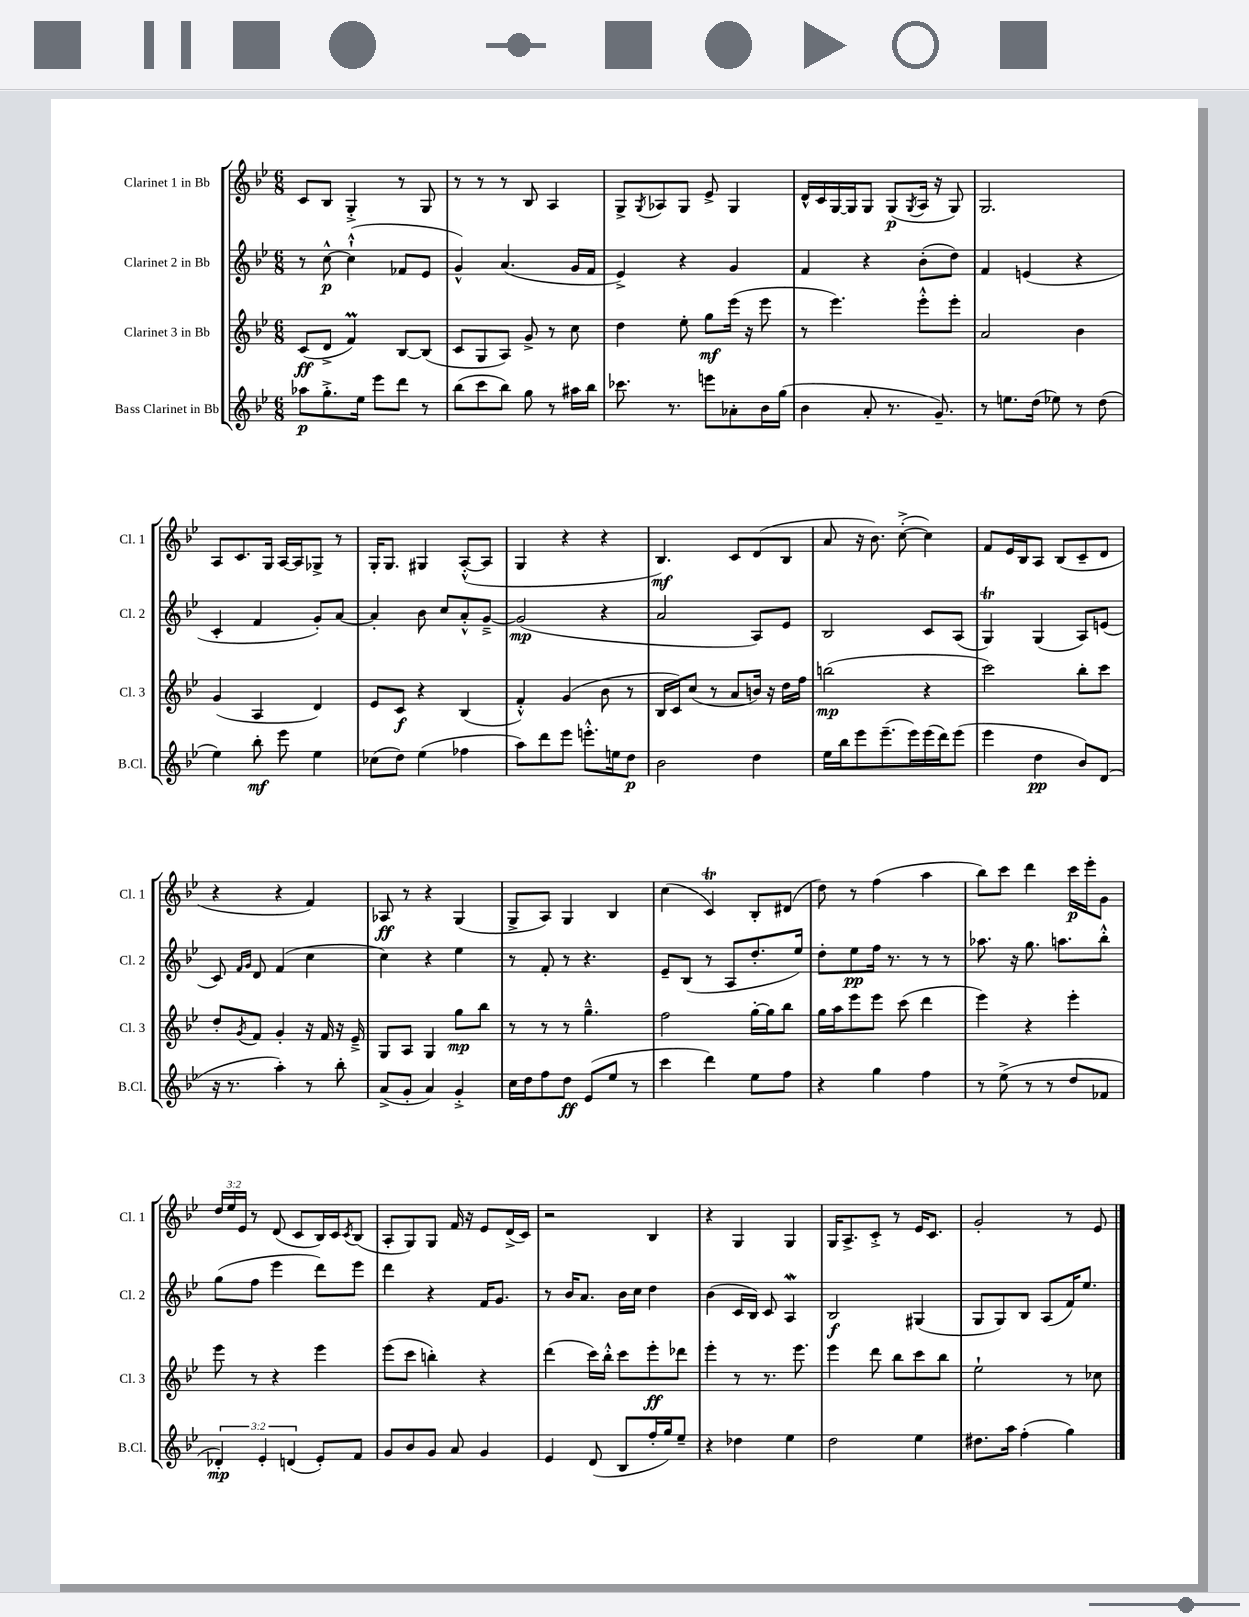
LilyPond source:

<<
\new StaffGroup <<
\new Staff = "s0" \with { instrumentName = "Clarinet 1 in Bb" shortInstrumentName = "Cl. 1" } {
    \clef treble \key bes \major \numericTimeSignature \time 6/8 \override Staff.TupletNumber.text = #tuplet-number::calc-fraction-text
    c'8 bes8 g4-.-> r8 g8 |
    r8 r8 r8 bes8 a4 |
    g8-> \acciaccatura { g8 } aes8 g8 ees'8-> g4 |
    d'16-^ c'16 g16~ g16 g8 g8\p( \acciaccatura { g8 } a16 r16 g8) |
    g2. |
    a8 c'8. g16 a16~ a16 ges8-> r8 |
    g16-. g8. gis4 a8~-.-^( a8 |
    g4 r4 r4 |
    bes4.\mf) c'8 d'8( bes8 |
    a'8 r16 bes'8.) c''8~-.->( c''4) |
    f'8 ees'16 bes16 a8 bes8( c'8-- d'8 |
    r4 r4 f'4) |
    aes8\ff r8 r4 g4( |
    g8-> a8) g4 bes4 |
    c''4( c'4\trill) bes8-. dis'8( |
    d''8) r8 f''4( a''4 |
    bes''8) c'''8 d'''4 c'''16\p ees'''16-. g'8 |
    \tuplet 3/2 { d''16 ees''16 ees'16 } r8 d'8( c'8 bes16) c'16 \acciaccatura { c'8 } bes8( |
    a8-. g8) g8 f'16 r16 ees'8 d'16->( c'16) |
    r2 bes4 |
    r4 g4 g4 |
    g16 a8.-> c'8-.-> r8 ees'16 c'8. |
    g'2-. r8 ees'8 \bar "|." |
}
\new Staff = "s1" \with { instrumentName = "Clarinet 2 in Bb" shortInstrumentName = "Cl. 2" } {
    \clef treble \key bes \major \numericTimeSignature \time 6/8
    r8 c''8~-^\p c''4-!-^( fes'8 ees'8 |
    g'4-^) a'4.( g'16 f'16 |
    ees'4->) r4 g'4 |
    f'4 r4 bes'8-.( d''8) |
    f'4 e'4( r4 |
    c'4-. f'4 g'8-.) a'8~ |
    a'4-. bes'8 c''8 a'8-.-^ g'8~---> |
    g'2\mp( r4 |
    a'2 a8) ees'8 |
    bes2 c'8 a8( |
    g4\trill) g4( a8) e'8( |
    c'8) \grace { f'16 g'16 } d'8 f'4( c''4 |
    c''4) r4 ees''4 |
    r8 f'8-. r8 r4. |
    ees'8-- bes8( r8 a8 d''8.-. ees''16) |
    d''8-. ees''8\pp f''16 r8. r8 r8 |
    aes''8. r16 g''8. a''8. bes''8-.-^ |
    g''8( f''8 ees'''4 d'''8) ees'''8 |
    d'''4 r4 f'16 g'8. |
    r8 bes'16 a'8. bes'16 c''16 d''4 |
    bes'4( c'16 bes16) c'8 a4\mordent |
    bes2\f gis4( |
    g8 g8) bes8 a8( f'16) ees''8. \bar "|." |
}
\new Staff = "s2" \with { instrumentName = "Clarinet 3 in Bb" shortInstrumentName = "Cl. 3" } {
    \clef treble \key bes \major \numericTimeSignature \time 6/8
    c'8\ff( d'8-> f'4\prall) bes8~ bes8( |
    c'8 g8 a8) g'8-> r8 c''8 |
    d''4 ees''8-. g''8\mf ees'''16( r16 ees'''8 |
    r8 ees'''4.) ees'''8-.-^ ees'''8-. |
    a'2 bes'4 |
    g'4( a4 d'4) |
    ees'8 c'8\f r4 bes4( |
    f'4-.-^) g'4( bes'8 r8 |
    bes16 c'16) c''8( r8 a'8 b'16) r16 d''16 f''16 |
    b''2\mp( r4 |
    c'''2) bes''8-. c'''8 |
    d''8-. \acciaccatura { g'8 } f'8 g'4-. r16 f'16 r16 ees'16---> |
    g8 a8 g4 g''8\mp bes''8 |
    r8 r8 r8 g''4.---^ |
    f''2 g''16~-. g''16 bes''8 |
    g''16 a''16 ees'''8 ees'''8 c'''8( d'''4 |
    ees'''4) r4 ees'''4-. |
    ees'''8 r8 r4 ees'''4 |
    ees'''8( c'''8 b''4-.) r4 |
    d'''4( c'''16) bes''16-.-^ c'''8 ees'''8-.\ff des'''8 |
    ees'''4-. r8 r8. ees'''8. |
    ees'''4 d'''8 bes''8 c'''8 bes''8 |
    ees''2-! r8 ces''8 \bar "|." |
}
\new Staff = "s3" \with { instrumentName = "Bass Clarinet in Bb" shortInstrumentName = "B.Cl." } {
    \clef treble \key bes \major \numericTimeSignature \time 6/8 \override Staff.TupletNumber.text = #tuplet-number::calc-fraction-text
    aes''8\p g''8.-.-> ees''16 ees'''8 d'''8 r8 |
    bes''8( c'''8 bes''8) g''8 r8 ais''16 bes''16 |
    ces'''8. r8. e'''8 aes'8-. bes'16 g''16( |
    bes'4 a'8-. r8. g'8.--) |
    r8 e''8. d''16( ees''8) r8 d''8( |
    ees''4) bes''8-.\mf ees'''8 ees''4 |
    ces''8( d''8) ees''4( fes''4 |
    a''8) d'''8 ees'''8 e'''8.-.-^ e''16 d''8\p |
    bes'2 d''4 |
    ees''16 bes''16 ees'''8 ees'''8.--( ees'''16) ees'''16( d'''16) ees'''8( |
    ees'''4 d''4\pp bes'8) d'8( |
    r16 r8. a''4-.) r8 bes''8-. |
    a'8->( g'8-. a'4) g'4-.-> |
    c''16 d''16 f''8 d''8\ff ees'8( ees''8 r8 |
    c'''4 d'''4) ees''8 f''8 |
    r4 g''4 f''4 |
    r8 ees''8->( r8 r8 d''8 fes'8 |
    \tuplet 3/2 { des'4-.\mp) ees'4-. d'4( } ees'8-.) f'8 |
    g'8 bes'8 g'8 a'8 g'4 |
    ees'4 d'8( bes8 f''16-. g''16) ees''8-- |
    r4 des''4 ees''4 |
    d''2 ees''4 |
    dis''8. a''16 f''4-.( g''4) \bar "|." |
}
>>
>>
\layout { \context { \Score \remove "Bar_number_engraver" } }
